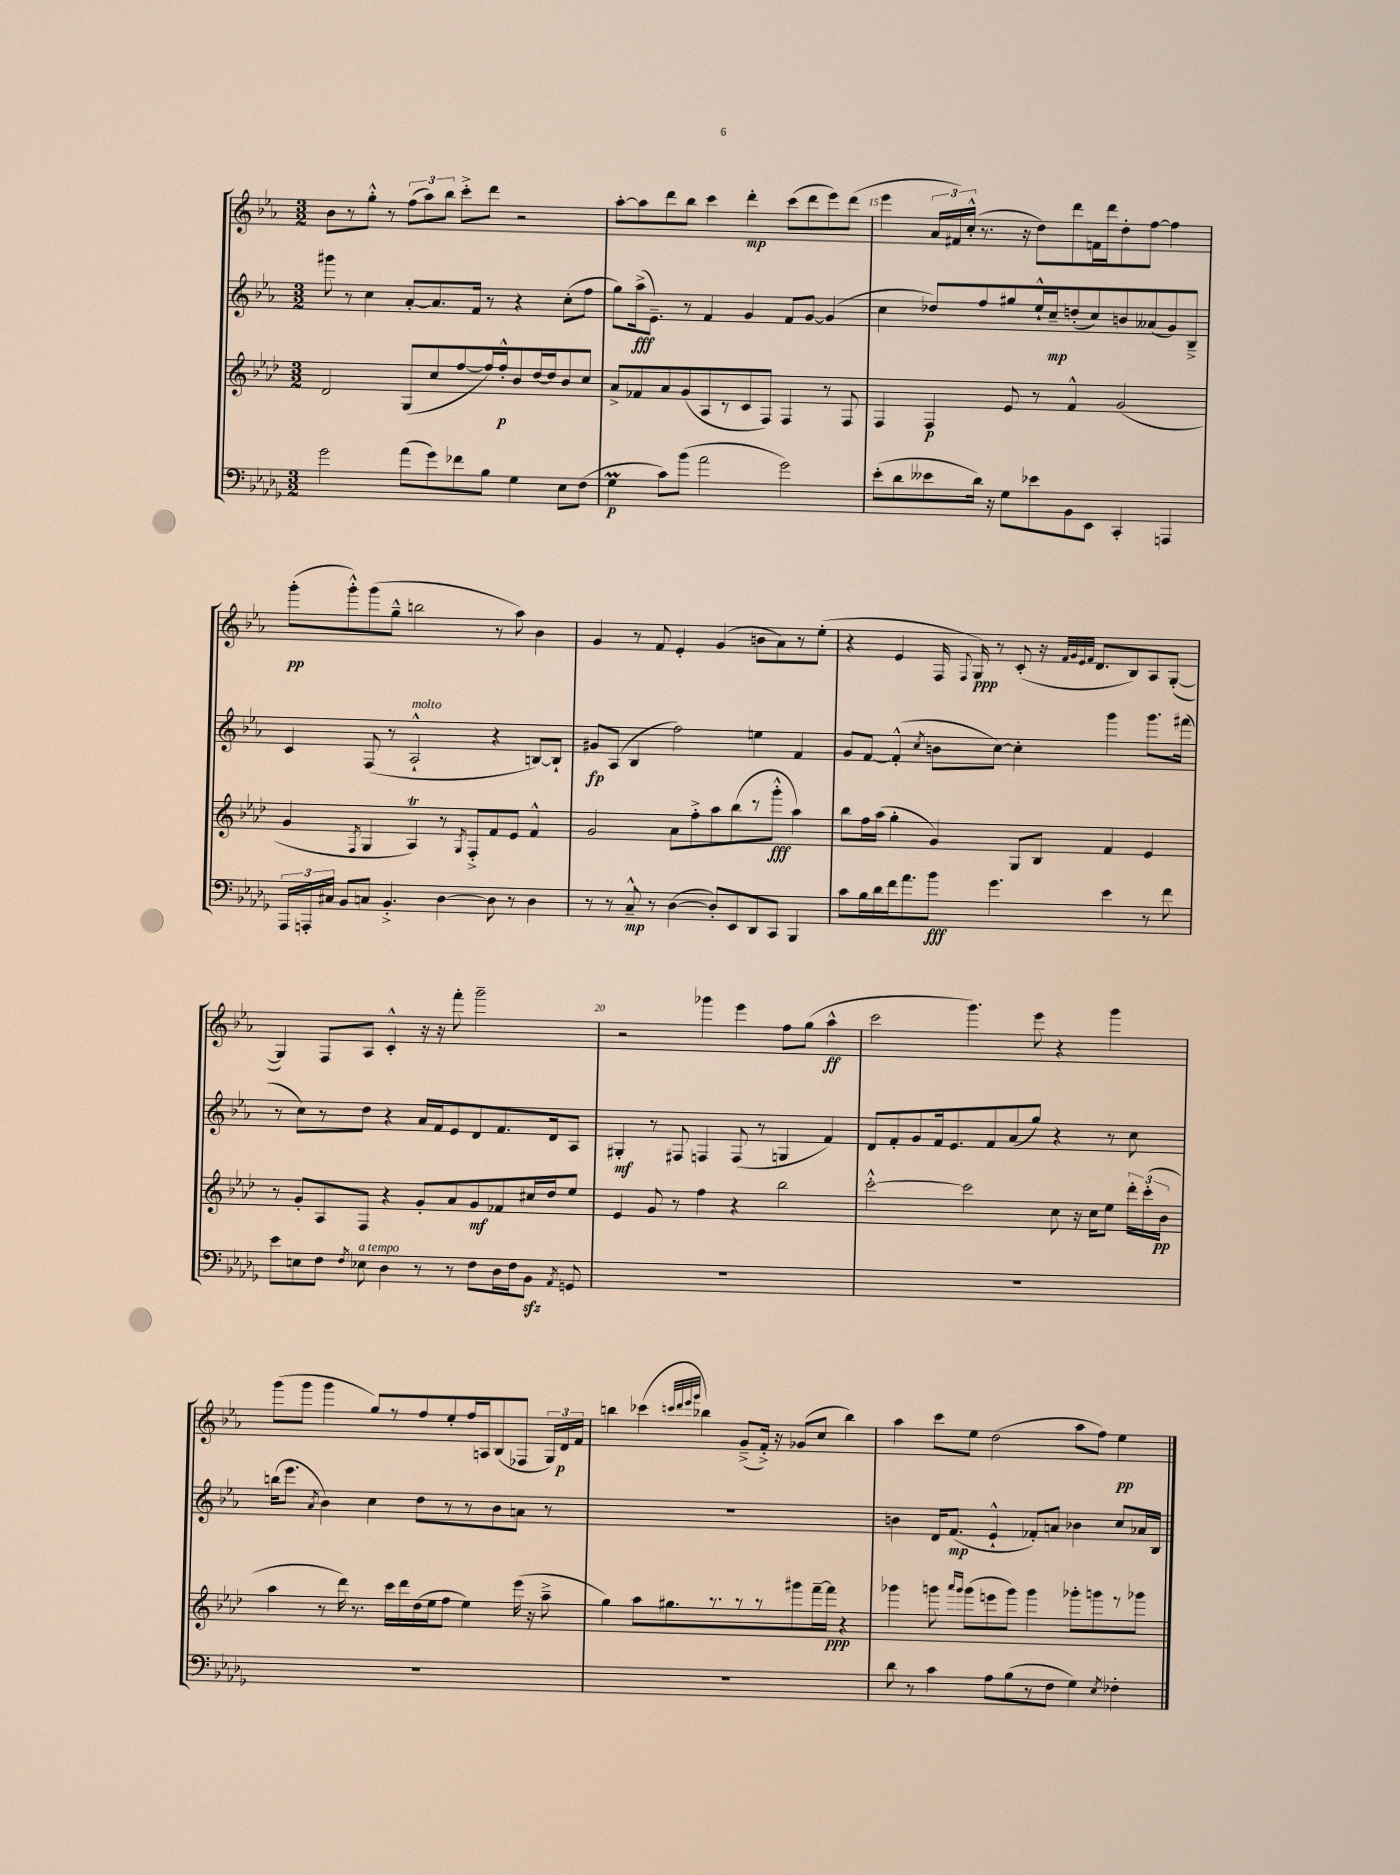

**kern	**kern	**kern	**kern
*staff4	*staff3	*staff2	*staff1
*clefF4	*clefG2	*clefG2	*clefG2
*k[b-e-a-d-g-]	*k[b-e-a-d-]	*k[b-e-a-]	*k[b-e-a-]
*M3/2	*M3/2	*M3/2	*M3/2
2g-	2d-	8ggg#	8b-
.	.	8r	8r
.	.	4cc	8gg'^^
.	.	.	8r
(8a-	(8G	[8a-'	(12ff
.	.	.	12aa-)
8g-)	8cc	8.a-]	.
.	.	.	12bb-
8f-	[8ff	.	8ccc'^
.	.	16f	.
8B-	16ff])	8r	8ddd
.	16ff'^^	.	.
4G-	8b-	4r	2r
.	[16dd-	.	.
.	16dd-]	.	.
8E-	8b-	(8cc'	.
(8F	8cc	8ff	.
=	=	=	=
4G-	8a-^	8gg)	[8aa-'
.	8f-	(16aa-^	8aa-]
.	.	8.e-~)	.
8c)	8a-	.	8ddd
(8b-	(8g	8r	8bb-
2a-	8A-	4f	4ccc
.	8r	.	.
.	8c	4g	4ddd'
.	8F)	.	.
2g-)	4F	8f	(8ccc
.	.	[8g	8ddd
.	8r	(4g]	8eee-)
.	8F	.	(8ddd
=	=	=	=
(8e-'	4F	4cc	4eee-
8d-	.	.	.
8e--	4F	8dd-)	24a-
.	.	.	24f#)
.	.	.	(24cc'^^
16d-)	.	8ff	8.r
16r	.	.	.
8G-	8e-	8gg#	.
.	.	.	16r
8e-	8r	16ee-`^^	8dd)
.	.	16cc~	.
8BB-	4f^^	(8dd'	8ddd
8EE-	.	8cc)	16f
.	.	.	16ddd
4CC'	(2g	8b	8dd'
.	.	(8a--	[8ff
4AAA	.	8g)	4ff]
.	.	8B-~^	.
=	=	=	=
24AAA-	4g	4c	(8ggg'
24AAA'	.	.	.
24C#	.	.	.
8BB-	.	.	8ggg'^^)
.	8qF	.	.
8C	4G	(8F	(8ggg
4.BB-'^	.	8r	8gg~^^
.	4A-)	2A-`^^	2bb
[4D-	8r	.	.
.	8qG	.	.
.	8F'^	.	.
8D-]	8f	4r	8r
8r	8e-	.	8aa-)
4D-	4f^^	[8B)	4b-
.	.	8B`]	.
=	=	=	=
8r	2g	8g#	4g
8r	.	(8A-	.
8C~^^	.	4B-	8r
8r	.	.	8f
([4D-	8a-	2ff)	4e-'
.	8ff'^	.	.
8D-'])	8aa-	.	(4g
8EE-	(8bb-	.	.
8DD-	8r	4ee	8b
8CC	8ggg'^^	.	8a-)
4BBB-	4aa-)	4f	8r
.	.	.	(8ee-'
=	=	=	=
8c	8bb-	8g	4r
16B-	16ff	[8f	.
16d-	(16aa-	.	.
16f	4gg'	(4f'^^]	4e-
8.a-	.	.	.
.	.	8qcc	.
8b-	4g)	8b	16F
.	.	.	8qqF
.	.	.	16G)
4.g-	.	[8cc)	8r
.	8G	4cc']	(8c'
.	8B-	.	16r
.	.	.	32qqf
.	.	.	32qqg
.	.	.	32qqe-
.	.	.	32qqf
.	.	.	8.d
4e-	4f	4ggg	.
.	.	.	8B-)
8r	4e-	8.ggg	8A-
8f	.	.	([8G'
.	.	(16fff#	.
=	=	=	=
8e-	8r	8r	4G])
8E	8g'	8cc)	.
8F	8A-	8r	8F
8qF	.	.	.
8E-	8F	8dd	8A-
4D-	4r	4r	4c'^^
8r	8g'	16a-	16r
.	.	16f	16r
8r	8a-	8e-	8fff'
8F	8g	8d	2ggg~
16D-	8f-	8.f	.
16F	.	.	.
8BB-	16cc#	.	.
.	16dd-	16d	.
8qAA-	.	.	.
8GG	8ee-	8A-	.
=	=	=	=
1.r	4e-	4G#'	2r
.	8g	8r	.
.	8r	8F#	.
.	4ff	4F	4ggg-
.	4r	(8F	4eee-
.	.	8r	.
.	2bb-	4G	8ff
.	.	.	(8gg
.	.	4f)	4aa-^^
=	=	=	=
1.r	[2ccc'^^	8d	2ccc
.	.	8f'	.
.	.	8g	.
.	.	16f	.
.	.	8.e-	.
.	2ccc]	.	4.ggg)
.	.	8f	.
.	.	(8a-	.
.	.	8gg)	8eee-
.	8cc	4r	4r
.	16r	.	.
.	16cc	.	.
.	8ee-	8r	4ggg
.	24ddd-'	8cc	.
.	(24ccc'	.	.
.	24b-	.	.
=	=	=	=
1.r	4aa-	(16bb	(8ggg
.	.	8.eee-	.
.	.	.	8ggg
.	.	8qa-	.
.	8r	4b-)	4ggg
.	16ddd-)	.	.
.	8.r	.	.
.	.	4cc	8gg)
.	16ccc	.	8r
.	16ddd-	.	.
.	(16dd-	8dd	8ff
.	16ee-	.	.
.	8ff	8r	8ee-'
.	4ee-)	8r	16ff
.	.	.	16A
.	.	8b-	(8B-
.	(16eee-	8a	8F-
.	16r	.	.
.	8aa-~^	8r	24G)
.	.	.	24d
.	.	.	24f
=	=	=	=
1.r	4gg)	1.r	4bb
.	8aa-	.	(4ccc-
.	8.gg#	.	.
.	.	.	32qqccc
.	.	.	32qqddd
.	.	.	32qqeee-
.	.	.	32qqggg
.	.	.	4bb-)
.	8.r	.	.
.	8r	.	(8g~^
.	8r	.	16f'^)
.	.	.	16r
.	8ggg#	.	(8g-
.	[16fff~	.	8cc
.	16fff]	.	.
.	4r	.	4bb-)
=	=	=	=
8d-	4ggg-	4b	4aa-
8r	.	.	.
4c	8ggg	16d	8ccc
.	.	(8.f	.
.	16qqaaa-	.	.
.	16qqggg	.	.
.	(8ggg	.	8ee-
8A-	8eee	4e-`^^	(2dd
(8B-	8ggg)	.	.
8r	4ggg	8f-')	.
8F	.	8a	.
4G-)	8ggg-'	4b-	8aa-
.	8ggg	.	8ff)
8qE-	.	.	.
4F-'	8r	8cc	4ee-
.	8ggg-	16a-	.
.	.	16B-	.
==	==	==	==
*-	*-	*-	*-
